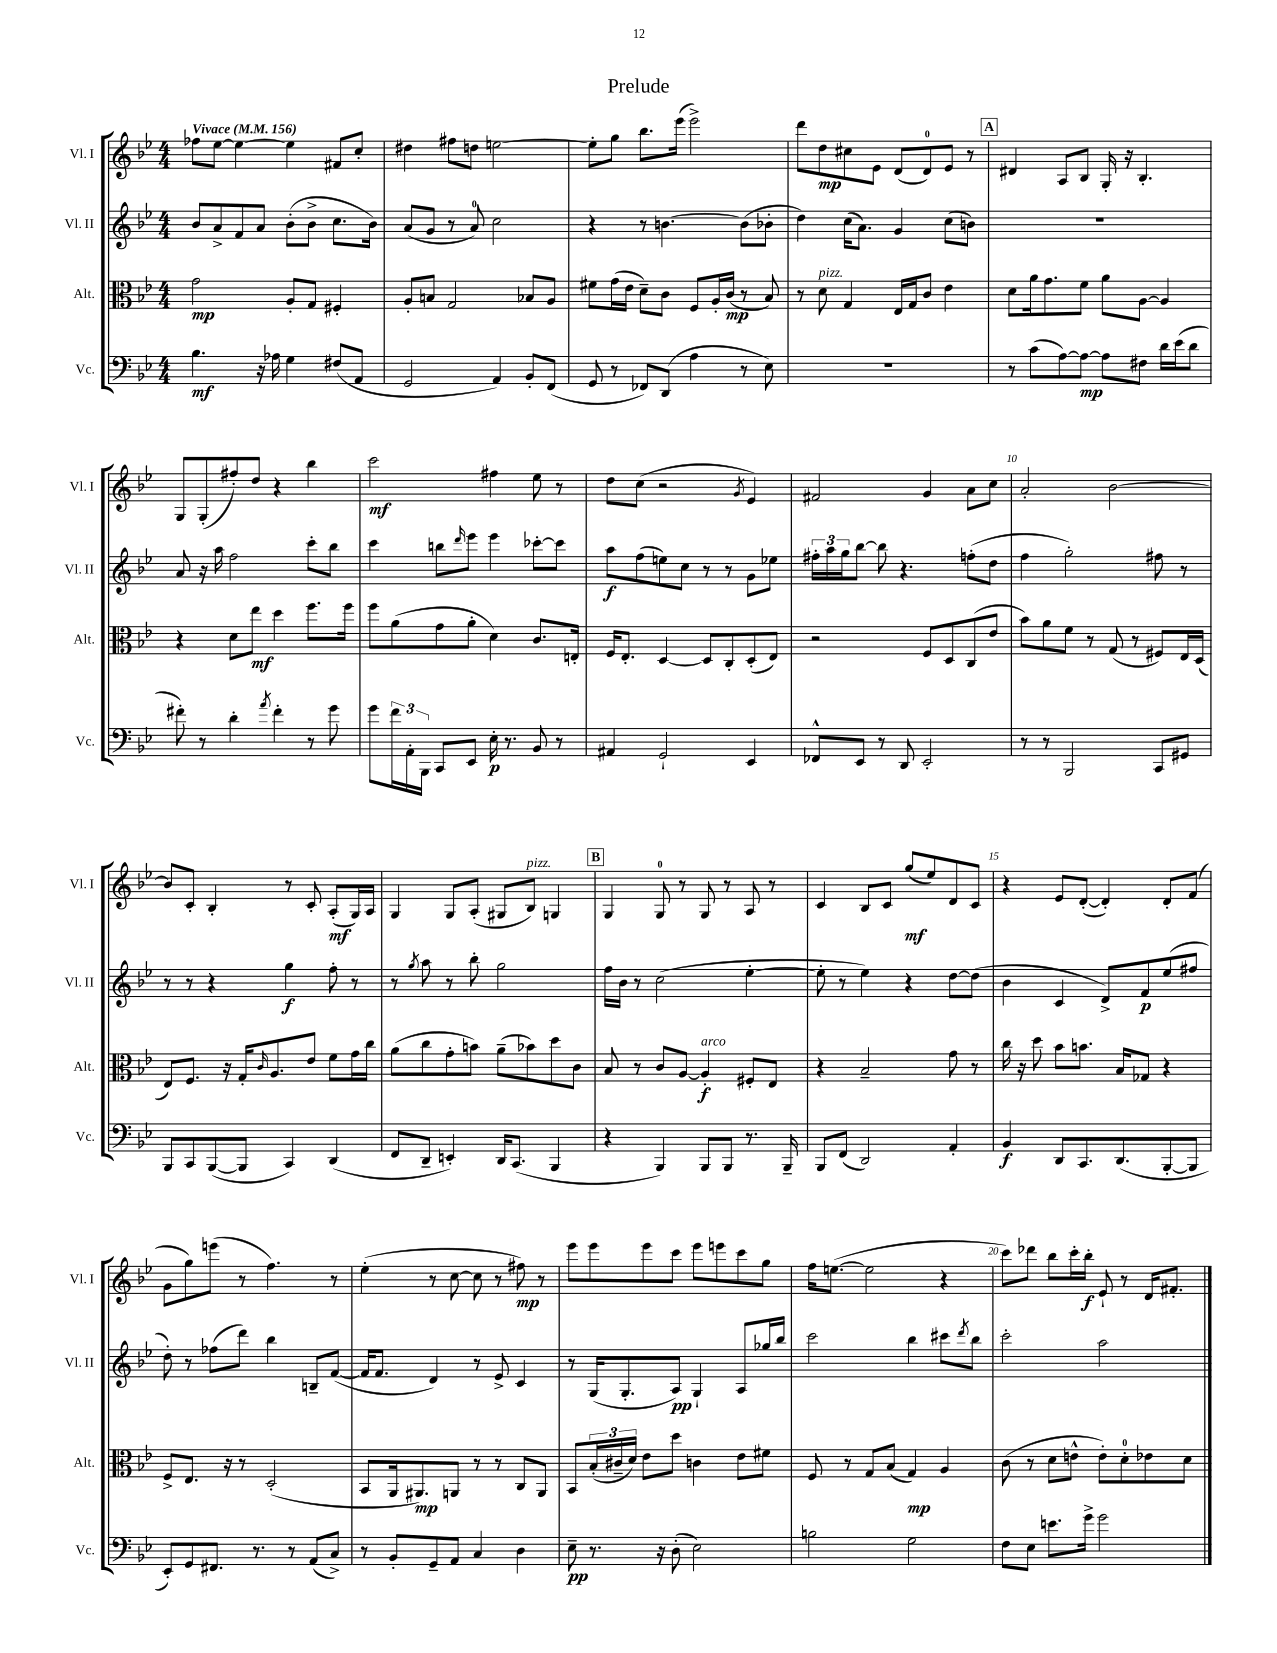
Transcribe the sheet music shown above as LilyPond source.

\header { title = "Prelude" }
<<
\new StaffGroup <<
\new Staff = "s0" \with { instrumentName = "Vl. I" shortInstrumentName = "Vl. I" } {
    \clef treble \key bes \major \numericTimeSignature \time 4/4 \tempo "Vivace" 4 = 156
    fes''8 ees''8~ ees''4~ ees''4 fis'8 c''8-. |
    dis''4 fis''8 d''8 e''2~ |
    e''8-. g''8 bes''8. ees'''16( ees'''2->) |
    d'''8 d''8\mp cis''8 ees'8 d'8( d'8-0) ees'8 r8 |
    \mark \markup { \box "A" } dis'4 a8 bes8 g16-. r16 bes4.-. |
    g8 g8-.( fis''8-.) d''8 r4 bes''4 |
    c'''2\mf fis''4 ees''8 r8 |
    d''8 c''8( r2 \acciaccatura { g'8 } ees'4) |
    fis'2 g'4 a'8 c''8 |
    a'2-. bes'2~ |
    bes'8 c'8-. bes4-. r8 c'8-. a8-.\mf( g16) a16 |
    g4 g8 a8-.( gis8 bes8^\markup { \italic "pizz." }) g4 |
    \mark \markup { \box "B" } g4 g8-0 r8 g8 r8 a8 r8 |
    c'4 bes8 c'8 g''8\mf( ees''8) d'8 c'8 |
    r4 ees'8 d'8~-.( d'4-.) d'8-. f'8( |
    g'8 g''8) e'''8( r8 f''4.) r8 |
    ees''4-.( r8 c''8~ c''8 r8 fis''8\mp) r8 |
    ees'''8 ees'''8 ees'''8 c'''8 ees'''8 e'''8 c'''8 g''8 |
    f''16 e''8.~( e''2 r4 |
    c'''8) des'''8 bes''8 c'''16-. bes''16-.\f ees'8-! r8 d'16 fis'8.-. \bar "|." |
}
\new Staff = "s1" \with { instrumentName = "Vl. II" shortInstrumentName = "Vl. II" } {
    \clef treble \key bes \major \numericTimeSignature \time 4/4
    bes'8 a'8-> f'8 a'8 bes'8-.( bes'8-> c''8. bes'16) |
    a'8( g'8 r8 a'8-0) c''2 |
    r4 r8 b'4.~ b'8( bes'8-. |
    d''4) c''16( a'8.) g'4 c''8( b'8) |
    \mark \markup { \box "A" } r1 |
    a'8 r16 a''16 f''2 c'''8-. bes''8 |
    c'''4 b''8 \grace { d'''16 } ees'''8 ees'''4 ces'''8~-. ces'''8 |
    a''8\f f''8( e''8) c''8 r8 r8 g'8 ees''8 |
    \tuplet 3/2 { fis''16-. a''16 g''16 } bes''8~ bes''8 r4. f''8-.( d''8 |
    f''4 g''2-.) fis''8 r8 |
    r8 r8 r4 g''4\f f''8-. r8 |
    r8 \acciaccatura { g''8 } a''8 r8 bes''8-. g''2 |
    \mark \markup { \box "B" } f''16 bes'16 r8 c''2( ees''4~-. |
    ees''8-. r8 ees''4) r4 d''8~ d''8( |
    bes'4 c'4 d'8->) f'8\p ees''8( fis''8 |
    d''8-.) r8 fes''8( d'''8) bes''4 b8-- f'8~( |
    f'16 f'8. d'4) r8 ees'8-> c'4 |
    r8 g16( g8.-. a8\pp) g4-! a8 ges''16 bes''16 |
    c'''2 bes''4 cis'''8 \acciaccatura { d'''8 } bes''8 |
    c'''2-. a''2 \bar "|." |
}
\new Staff = "s2" \with { instrumentName = "Alt." shortInstrumentName = "Alt." } {
    \clef alto \key bes \major \numericTimeSignature \time 4/4
    g'2\mp a8-. g8 fis4-. |
    a8-. b8 g2 bes8 a8 |
    fis'8 g'16( ees'16 d'8--) c'8 f8 a16-. c'16\mp( r8 bes8) |
    r8 d'8^\markup { \italic "pizz." } g4 ees16 g16 c'8 ees'4 |
    \mark \markup { \box "A" } d'8 a'16 g'8. f'8 a'8 a8~ a4 |
    r4 d'8 ees''8\mf d''4 f''8. f''16 |
    f''8 a'8( g'8 a'8-. d'4) c'8. e16-. |
    f16 ees8.-. d4~ d8 c8-. d8-.( ees8) |
    r2 f8 d8 c8( ees'8 |
    bes'8) a'8 f'8 r8 g8( r8 fis8) ees16 d16( |
    ees8) f8. r16 g16-. \grace { c'16 } a8. ees'8 f'8 g'16 c''16 |
    a'8( c''8 g'8-. b'8) a'8--( bes'8) d''8 c'8 |
    \mark \markup { \box "B" } bes8 r8 c'8 a8~ a4-.\f^\markup { \italic "arco" } fis8-. ees8 |
    r4 bes2-- g'8 r8 |
    c''16 r16 d''8 bes'8 b'8. bes16 ges8 r4 |
    f8-> ees8. r16 r8 d2-.( |
    bes,8 a,16 ais,8.\mp) a,8 r8 r8 c8 a,8 |
    bes,8 \tuplet 3/2 { bes16-.( cis'16-- d'16) } ees'8 d''8 c'4 ees'8 fis'8 |
    f8 r8 g8 bes8( g4\mp) a4 |
    c'8( r8 d'8 e'8-^ e'8-.) d'8-0-. ees'8 d'8 \bar "|." |
}
\new Staff = "s3" \with { instrumentName = "Vc." shortInstrumentName = "Vc." } {
    \clef bass \key bes \major \numericTimeSignature \time 4/4
    bes4.\mf r16 aes16 g4 fis8( a,8 |
    g,2 a,4) bes,8-. f,8( |
    g,8 r8 fes,8) d,8( a4 r8 ees8) |
    r1 |
    \mark \markup { \box "A" } r8 c'8( a8~) a8~\mp a8 fis8 d'16 ees'16( d'8 |
    fis'8-.) r8 d'4-. \acciaccatura { a'8 } fis'4-. r8 g'8 |
    g'8 \tuplet 3/2 { f'16 a,16-. bes,,16 } c,8 ees,8 ees16-.\p r8. bes,8 r8 |
    ais,4 g,2-! ees,4 |
    fes,8-^ ees,8 r8 d,8 ees,2-. |
    r8 r8 bes,,2 c,8 gis,8 |
    bes,,8 c,8 bes,,8~( bes,,8 c,4) d,4( |
    f,8 d,8-- e,4-.) d,16 c,8.( bes,,4 |
    \mark \markup { \box "B" } r4 bes,,4) bes,,8 bes,,8 r8. bes,,16-- |
    bes,,8 f,8( d,2) a,4-. |
    bes,4\f d,8 c,8. d,8.( bes,,8~-. bes,,8 |
    ees,8-.) g,8 fis,8. r8. r8 a,8( c8->) |
    r8 bes,8-. g,8-- a,8 c4 d4 |
    ees8--\pp r8. r16 d8-.( ees2) |
    b2 g2 |
    f8 ees8 e'8. g'16-> g'2 \bar "|." |
}
>>
>>
\layout { \context { \Score \override BarNumber.break-visibility = ##(#f #t #t) barNumberVisibility = #(every-nth-bar-number-visible 5) } }
